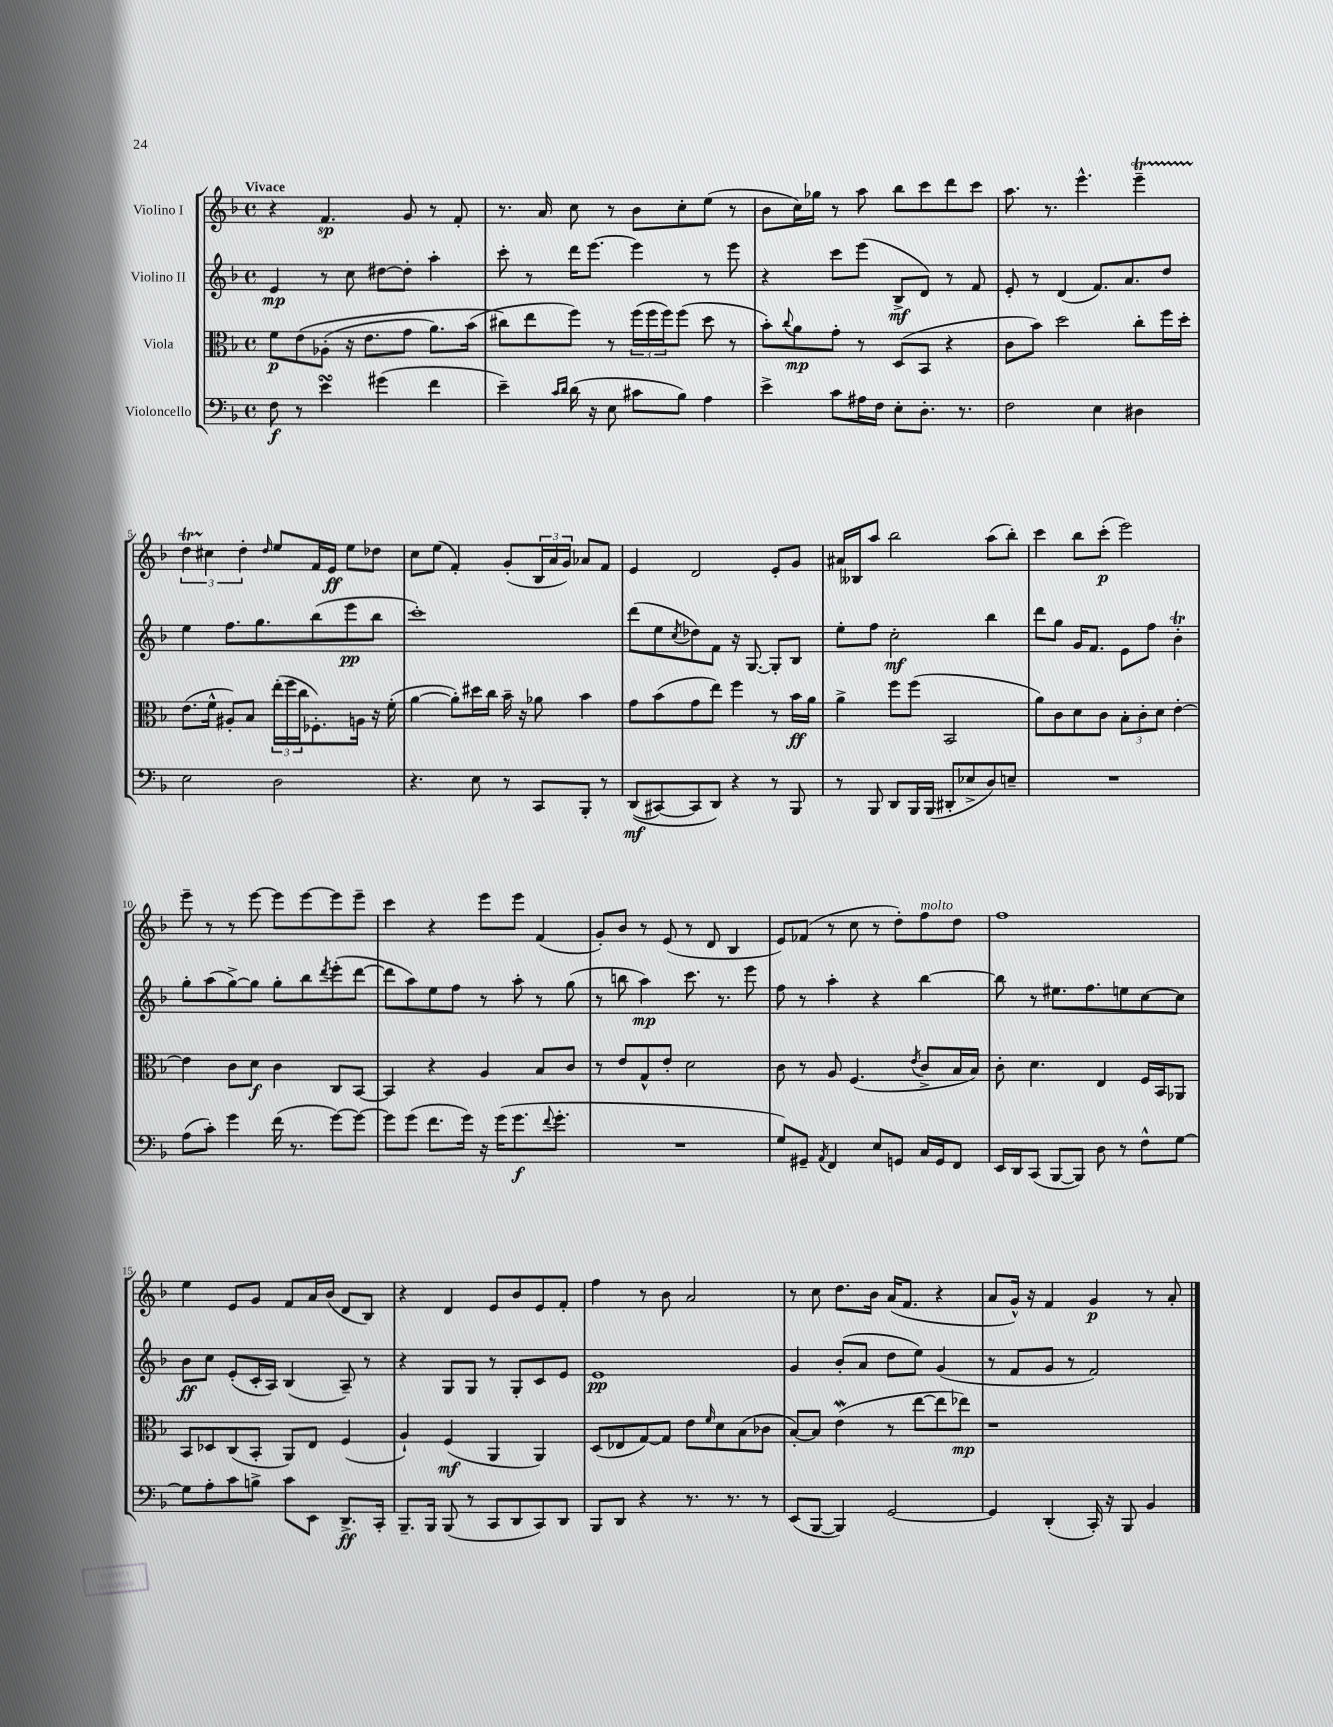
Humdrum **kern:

**kern	**dynam	**kern	**dynam	**kern	**dynam	**kern	**dynam
*part4	*part4	*part3	*part3	*part2	*part2	*part1	*part1
*staff4	*staff4	*staff3	*staff3	*staff2	*staff2	*staff1	*staff1
*I"Violoncello	*	*I"Viola	*	*I"Violino II	*	*I"Violino I	*
*clefF4	*	*clefC3	*	*clefG2	*	*clefG2	*
*k[b-]	*	*k[b-]	*	*k[b-]	*	*k[b-]	*
*M4/4	*	*M4/4	*	*M4/4	*	*M4/4	*
*met(c)	*	*met(c)	*	*met(c)	*	*met(c)	*
=1	=1	=1	=1	=1	=1	=1	=1
!	!	!	!	!	!	!LO:TX:a:B:t=Vivace	!
8F\	f	8f\L	p	4e/	mp	4r	.
8r	.	(8e\	.	.	.	.	.
4esSsS\	.	(8A-X'\J	.	8r	.	4.f/	sp
.	.	16r	.	8cc\	.	.	.
.	.	8.e\L	.	.	.	.	.
(4g#X\	.	.	.	[8dd#X\L	.	.	.
.	.	8g\J	.	8dd#'\J]	.	8g/	.
4f\	.	8.a\L)	.	4aa'\	.	8r	.
.	.	.	.	.	.	8f'/	.
.	.	(16b-\Jk	.	.	.	.	.
=2	=2	=2	=2	=2	=2	=2	=2
4e~\)	.	8cc#X\L)	.	8ccc'\	.	8.r	.
.	.	8ee\	.	8r	.	.	.
.	.	.	.	.	.	16a/	.
16qqc/LL	.	.	.	.	.	.	.
16qqd/JJ	.	.	.	.	.	.	.
(16d\	.	8ff\J)	.	16ddd\KL	.	8cc\	.
16r	.	.	.	[8.eee\J	.	.	.
8E\	.	8r	.	.	.	8r	.
8c#X\L	.	(24ff\LL	.	4eee\]	.	8b-\L	.
.	.	24ff\	.	.	.	.	.
.	.	24ff\J)	.	.	.	.	.
8B-\J)	.	(8ff\J	.	.	.	8cc'\	.
4A\	.	8dd\	.	8r	.	(8ee\J	.
.	.	8r	.	8eee\	.	8r	.
=3	=3	=3	=3	=3	=3	=3	=3
4e^\	.	8b-'\L)	.	4r	.	8b-\L	.
.	.	8qqcc/	.	.	.	.	.
.	.	8a\	mp	.	.	16cc\L)	.
.	.	.	.	.	.	16gg-X\JJ	.
8c\L	.	8g'\J	.	8ccc\L	.	8r	.
16A#X\L	.	8r	.	(8eee\J	.	8aa\	.
16F\JJ	.	.	.	.	.	.	.
8E'\L	.	(8D/L	.	8B-^/L	mf	8bb-\L	.
8.D'\J	.	8BB-/J	.	8d/J)	.	8ccc\	.
.	.	4r	.	8r	.	8ddd\	.
8.r	.	.	.	.	.	.	.
.	.	.	.	8f/	.	8ccc\J	.
=4	=4	=4	=4	=4	=4	=4	=4
2F\	.	8c\L	.	8e'/	.	8.aa\	.
.	.	8b-\J)	.	8r	.	.	.
.	.	.	.	.	.	8.r	.
.	.	2dd\	.	(4d/	.	.	.
.	.	.	.	.	.	4.eee^^\	.
4E\	.	.	.	8.f/L)	.	.	.
.	.	.	.	8.a/	.	.	.
4D#X\	.	8cc'\L	.	.	.	4eeet~\	.
.	.	16ff\L	.	8dd/J	.	.	.
.	.	16dd'\JJ	.	.	.	.	.
!!LO:LB:g=z
=5	=5	=5	=5	=5	=5	=5	=5
2E\	.	(8.e\L	.	4ee\	.	6ddTTT\	.
.	.	.	.	.	.	6cc#X\	.
.	.	16f^^\Jk	.	.	.	.	.
.	.	8A#X'/L)	.	8.ff\L	.	.	.
.	.	.	.	.	.	6dd'\	.
.	.	8B-/J	.	.	.	.	.
.	.	.	.	8.gg\	.	.	.
.	.	.	.	.	.	16qqdd/	.
2D\	.	(24ee'\LL	.	.	.	8ee/L	.
.	.	24ff\	.	.	.	.	.
.	.	24cc\J	.	.	.	.	.
.	.	8.F-X'\)	.	(8bb-\	.	16f/L	.
.	.	.	.	.	.	16e/JJ	ff
.	.	.	.	8eee\	pp	8ee\L	.
.	.	16An\Jk	.	.	.	.	.
.	.	16r	.	8bb-\J	.	8dd-X\J	.
.	.	(16f'\	.	.	.	.	.
=6	=6	=6	=6	=6	=6	=6	=6
4.r	.	[4a\	.	1ccc')	.	8cc\L	.
.	.	.	.	.	.	(8ee\J	.
.	.	8a'\L])	.	.	.	4f'/)	.
8E\	.	16dd#X\L	.	.	.	.	.
.	.	16cc\JJ	.	.	.	.	.
8r	.	16b-~\	.	.	.	(8g'/L	.
.	.	16r	.	.	.	.	.
8CC/L	.	8a-X\	.	.	.	24B-/L	.
.	.	.	.	.	.	24a/	.
.	.	.	.	.	.	24g/JJ)	.
8BBB-'/J	.	4b-\	.	.	.	8a-X/L	.
8r	.	.	.	.	.	8f/J	.
=7	=7	=7	=7	=7	=7	=7	=7
((8DD/L	mf	8g\L	.	(8ddd\L	.	4e/	.
[8CC#X/)	.	(8b-\	.	8ee\	.	.	.
.	.	.	.	8qcc/	.	.	.
8CC#/]	.	8g\	.	8dd-X\)	.	2d/	.
8DD/J)	.	8ee\J)	.	8f\J	.	.	.
4r	.	4ff\	.	16r	.	.	.
.	.	.	.	[8.G/	.	.	.
8r	.	8r	.	8G'/L]	.	8e'/L	.
8BBB-/	.	16b-\LL	ff	8B-/J	.	8g/J	.
.	.	16a\JJ	.	.	.	.	.
=8	=8	=8	=8	=8	=8	=8	=8
8r	.	4a^\	.	8ee'\L	.	16a#X/LL	.
.	.	.	.	.	.	16B--X/J	.
8BBB-/	.	.	.	8ff\J	.	8aa/J	.
8DD/L	.	8ff\L	.	2cc'\	mf	2bb-\	.
16BBB-/L	.	(8ff\J	.	.	.	.	.
(16BBB-/JJ	.	.	.	.	.	.	.
8DD#X'/L	.	2BB-/	.	.	.	.	.
8E-X^/	.	.	.	.	.	.	.
8D/)	.	.	.	4bb-\	.	(8aa\L	.
8En~/J	.	.	.	.	.	8bb-'\J)	.
=9	=9	=9	=9	=9	=9	=9	=9
1r	.	8a\L)	.	8ddd\L	.	4ccc\	.
.	.	8c\	.	8gg\J	.	.	.
.	.	8d\	.	16g/KL	.	8bb-\L	.
.	.	.	.	8.f/J	.	.	.
.	.	8c\J	.	.	.	(8ccc'\J	p
.	.	12B-'\L	.	8e\L	.	2eee\)	.
.	.	12c'\	.	.	.	.	.
.	.	.	.	8ff\J	.	.	.
.	.	12d\J	.	.	.	.	.
.	.	[4e'\	.	4b-T'\	.	.	.
!!LO:LB:g=z
=10	=10	=10	=10	=10	=10	=10	=10
(8A\L	.	4e\]	.	8gg'\L	.	8eee~\	.
8c'\J)	.	.	.	(8aa\	.	8r	.
4g\	.	8c\L	.	[8gg^\)	.	8r	.
.	.	8d\J	f	8gg\J]	.	[8eee\	.
(16f\	.	4c\	.	8gg'\L	.	8eee\L]	.
8.r	.	.	.	.	.	.	.
.	.	.	.	8bb-\	.	[8eee\	.
.	.	.	.	8qddd/	.	.	.
[8g\L)	.	8C/L	.	(8eee'\	.	8eee\]	.
8g\J_	.	[8BB-/J	.	[8ddd\J	.	8eee~\J	.
=11	=11	=11	=11	=11	=11	=11	=11
8g\L]	.	4BB-/]	.	8ddd\L]	.	4ccc\	.
(8g\J	.	.	.	8aa\)	.	.	.
8.f\L	.	4r	.	8ee\	.	4r	.
.	.	.	.	8ff\J	.	.	.
16g\Jk)	.	.	.	.	.	.	.
16r	.	4A/	.	8r	.	8eee\L	.
(16g\KL	.	.	.	.	.	.	.
8.g\	f	.	.	8aa'\	.	8eee\J	.
.	.	8B-/L	.	8r	.	(4f/	.
8qqf/	.	.	.	.	.	.	.
8.g'\J	.	.	.	.	.	.	.
.	.	8c/J	.	(8gg\	.	.	.
=12	=12	=12	=12	=12	=12	=12	=12
1r	.	8r	.	8r	.	8g'/L)	.
.	.	8e/L	.	8bbn\	.	8b-/J	.
.	.	8G^^/	.	4aa\)	mp	8r	.
.	.	8e'/J	.	.	.	(8e/	.
.	.	2d\	.	8.ccc\	.	8r	.
.	.	.	.	.	.	8d/	.
.	.	.	.	8.r	.	.	.
.	.	.	.	.	.	4B-/	.
.	.	.	.	8eee\	.	.	.
=13	=13	=13	=13	=13	=13	=13	=13
8G/L)	.	8c\	.	8ff\	.	8e/L)	.
8GG#X~/J	.	8r	.	8r	.	(8f-X/J	.
8qAA/	.	.	.	.	.	.	.
4FF/	.	8A/	.	4aa'\	.	8r	.
.	.	(4.F/	.	.	.	8cc\	.
8E/L	.	.	.	4r	.	8r	.
8GGn/J	.	.	.	.	.	8dd'\L)	.
.	.	8qe/	.	.	.	.	.
!	!	!	!	!	!	!LO:TX:a:i:t=molto	!
16C/LL	.	8c^/L	.	[4bb-\	.	8ff\	.
16GG/J	.	.	.	.	.	.	.
8FF/J	.	16B-/L	.	.	.	8dd\J	.
.	.	16B-/JJ)	.	.	.	.	.
=14	=14	=14	=14	=14	=14	=14	=14
16EE/LL	.	8c'\	.	8bb-\]	.	1ff	.
16DD/J	.	.	.	.	.	.	.
(8CC/J	.	4.d\	.	8r	.	.	.
[8BBB-/L	.	.	.	8.ee#X\L	.	.	.
8BBB-/J])	.	.	.	.	.	.	.
.	.	.	.	8.ff\	.	.	.
8D\	.	4E/	.	.	.	.	.
8r	.	.	.	8een\	.	.	.
8F^^\L	.	16F/LL	.	[8cc\	.	.	.
.	.	16BB-/J	.	.	.	.	.
[8G\J	.	8AA-X/J	.	8cc\J]	.	.	.
!!LO:LB:g=z
=15	=15	=15	=15	=15	=15	=15	=15
8G\L]	.	8BB-/L	.	8b-\L	ff	4ee\	.
8A'\	.	8D-X/	.	8cc\J	.	.	.
8c\	.	(8C/	.	(8e'/L	.	8e/L	.
8Bn^\J	.	8BB-'/J	.	16c'/L	.	8g/J	.
.	.	.	.	16A/JJ)	.	.	.
8c\L	.	8AA/L)	.	(4B-/	.	8f/L	.
8EE\J	.	8E/J	.	.	.	16a/L	.
.	.	.	.	.	.	(16b-/JJ	.
8.DD^/L	ff	(4F/	.	8A~/)	.	8d/L	.
.	.	.	.	8r	.	8B-/J)	.
16CC'/Jk	.	.	.	.	.	.	.
=16	=16	=16	=16	=16	=16	=16	=16
8.BBB-~/L	.	4A`/)	.	4r	.	4r	.
16BBB-/Jk	.	.	.	.	.	.	.
(8BBB-/	.	(4F/	mf	8G/L	.	4d/	.
8r	.	.	.	8G/J	.	.	.
8CC/L	.	4AA/	.	8r	.	8e/L	.
8DD/	.	.	.	8G'/L	.	8b-/	.
8CC/)	.	4AA/)	.	8c/	.	8e/	.
8DD/J	.	.	.	8e/J	.	8f'/J	.
=17	=17	=17	=17	=17	=17	=17	=17
8BBB-/L	.	(8D/L	.	1e	pp	4ff\	.
8DD/J	.	8E-X/	.	.	.	.	.
4r	.	[8G/)	.	.	.	8r	.
.	.	8G/J]	.	.	.	8b-\	.
8.r	.	8e\L	.	.	.	2a/	.
.	.	16qqf/	.	.	.	.	.
.	.	8d\	.	.	.	.	.
8.r	.	.	.	.	.	.	.
.	.	(8B-\	.	.	.	.	.
8r	.	8c-X\J	.	.	.	.	.
=18	=18	=18	=18	=18	=18	=18	=18
(8EE/L	.	[8B-'/L)	.	4g/	.	8r	.
[8BBB-/J	.	8B-/J]	.	.	.	8cc\	.
4BBB-/])	.	(4eW\	.	(8b-'/L	.	8.dd\L	.
.	.	.	.	8a/J	.	.	.
.	.	.	.	.	.	16b-\Jk	.
[2GG/	.	8r	.	8dd\L	.	(16a/KL	.
.	.	.	.	.	.	8.f/J	.
.	.	[8ee\L	.	8ee\J)	.	.	.
.	.	8ee\]	.	(4g/	.	4r	.
.	.	8ee-X\J)	mp	.	.	.	.
=19	=19	=19	=19	=19	=19	=19	=19
4GG/]	.	1r	.	8r	.	8a/L	.
.	.	.	.	8f/L	.	16g^^/Jk)	.
.	.	.	.	.	.	16r	.
(4DD'/	.	.	.	8g/J	.	4f/	.
.	.	.	.	8r	.	.	.
16CC'/)	.	.	.	2f/)	.	4g/	p
16r	.	.	.	.	.	.	.
8BBB-/	.	.	.	.	.	.	.
4BB-/	.	.	.	.	.	8r	.
.	.	.	.	.	.	8a'/	.
==	==	==	==	==	==	==	==
*-	*-	*-	*-	*-	*-	*-	*-
